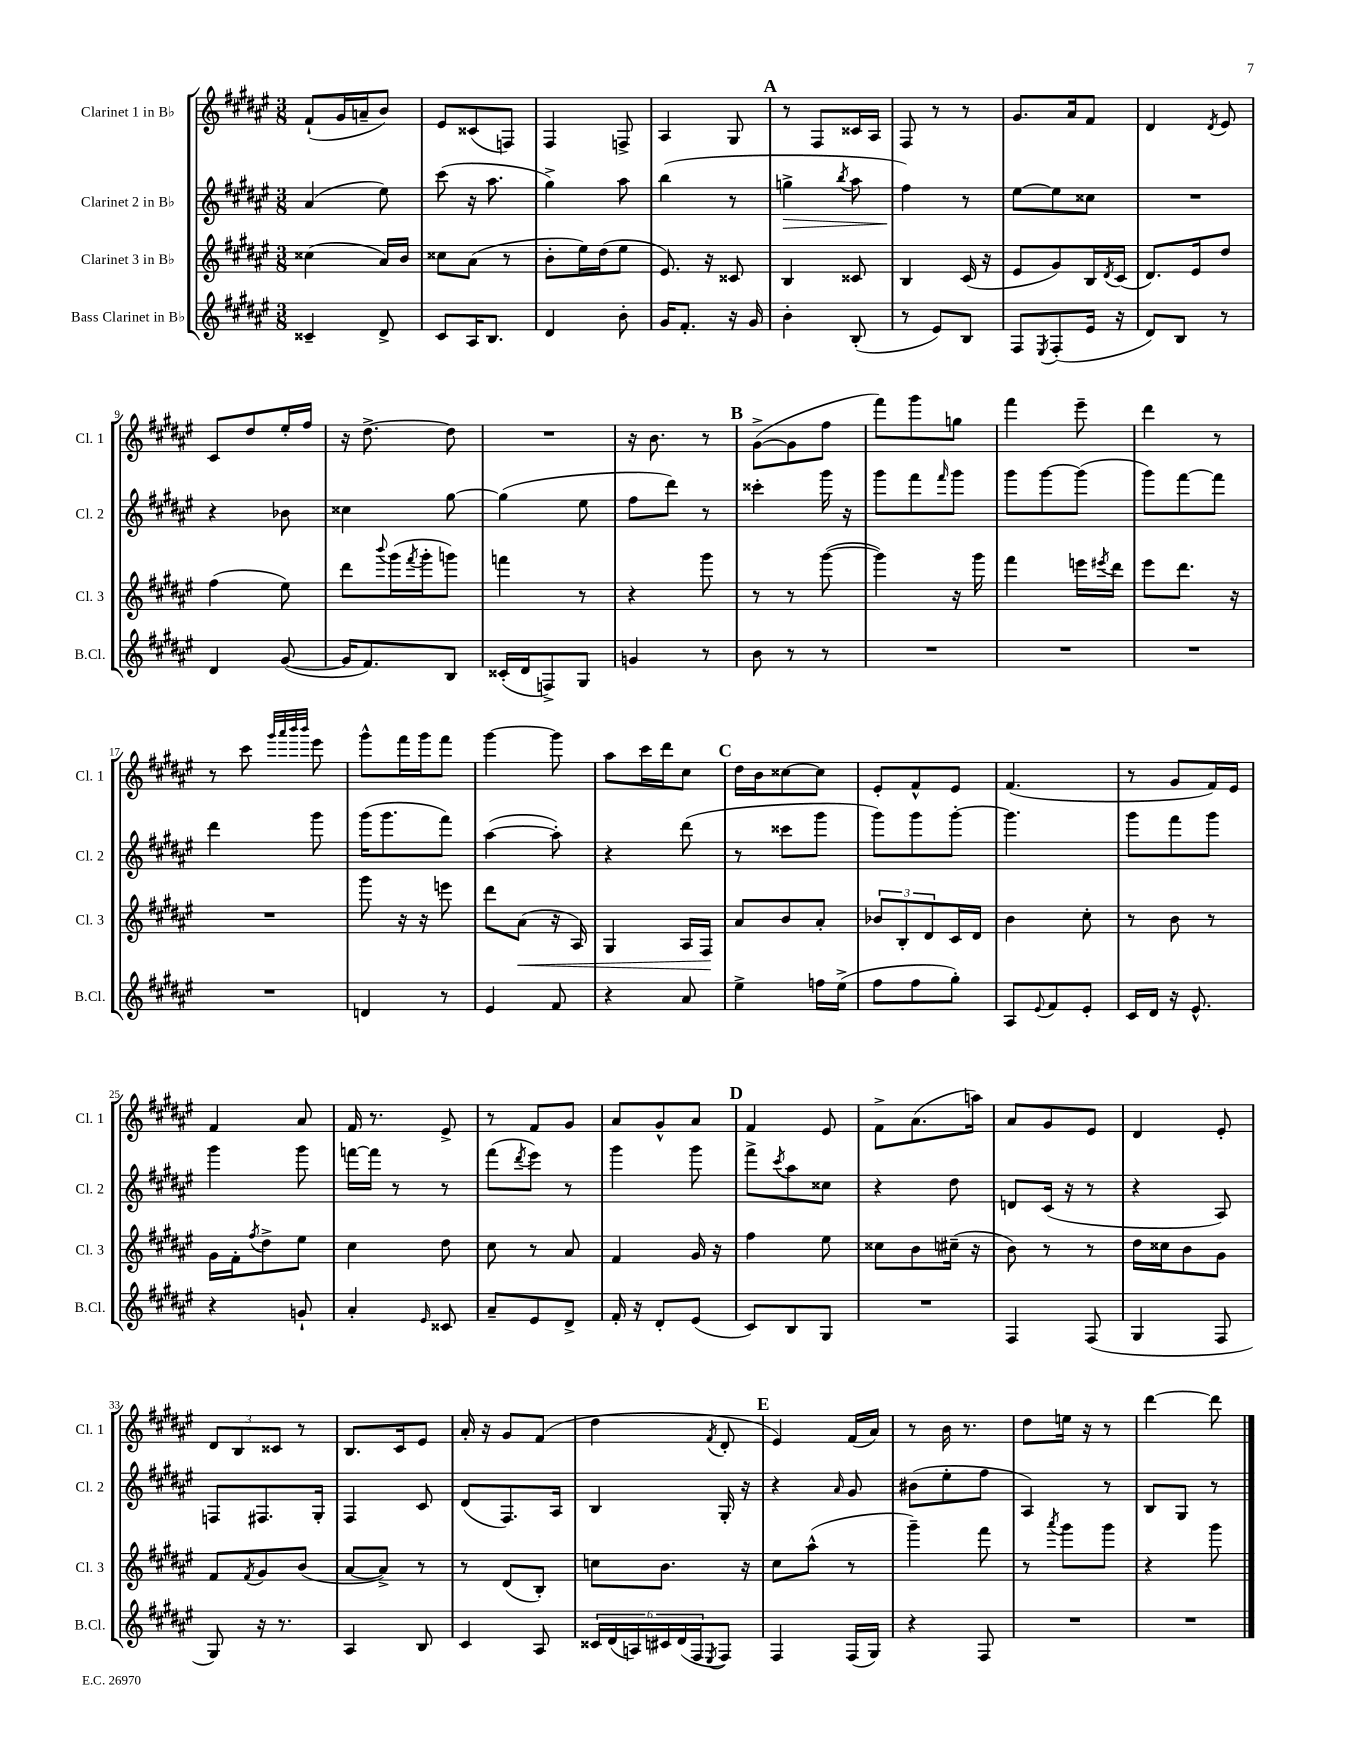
<<
\new StaffGroup <<
\new Staff = "s0" \with { instrumentName = "Clarinet 1 in Bb" shortInstrumentName = "Cl. 1" } {
    \clef treble \key fis \major \numericTimeSignature \time 3/8
    fis'8-!( gis'16 a'16-- b'8) |
    eis'8 cisis'8( f8) |
    fis4 f8-> |
    ais4 gis8 |
    \mark \markup { \bold "A" } r8 fis8 cisis'16 ais16 |
    fis8 r8 r8 |
    gis'8. ais'16 fis'8 |
    dis'4 \acciaccatura { dis'8 } eis'8 |
    cis'8 dis''8 eis''16-. fis''16 |
    r16 dis''8.~-> dis''8 |
    R4. |
    r16 b'8. r8 |
    \mark \markup { \bold "B" } gis'8~->( gis'8 fis''8 |
    fis'''8) gis'''8 g''8 |
    fis'''4 eis'''8-- |
    dis'''4 r8 |
    r8 cis'''8 \grace { gis'''32 ais'''32 b'''32 b'''32 } eis'''8 |
    gis'''8-^ fis'''16 gis'''16 fis'''8 |
    gis'''4~ gis'''8 |
    ais''8 cis'''16 dis'''16 cis''8 |
    \mark \markup { \bold "C" } dis''16 b'16 cisis''8~ cisis''8 |
    eis'8-. fis'8-^ eis'8 |
    fis'4.( |
    r8 gis'8 fis'16) eis'16 |
    fis'4 ais'8 |
    fis'16 r8. eis'8-> |
    r8 fis'8 gis'8 |
    ais'8 gis'8-^ ais'8 |
    \mark \markup { \bold "D" } fis'4 eis'8 |
    fis'8-> ais'8.( a''16) |
    ais'8 gis'8 eis'8 |
    dis'4 eis'8-. |
    \tuplet 3/2 { dis'8 b8 cisis'8 } r8 |
    b8. cis'16 eis'8 |
    ais'16-. r16 gis'8 fis'8( |
    dis''4 \acciaccatura { fis'8 } dis'8-. |
    \mark \markup { \bold "E" } eis'4) fis'16( ais'16) |
    r8 b'16 r8. |
    dis''8 e''16 r16 r8 |
    dis'''4~ dis'''8 \bar "|." |
}
\new Staff = "s1" \with { instrumentName = "Clarinet 2 in Bb" shortInstrumentName = "Cl. 2" } {
    \clef treble \key fis \major \numericTimeSignature \time 3/8
    ais'4( eis''8) |
    cis'''8( r16 ais''8. |
    gis''4->) ais''8 |
    b''4( r8 |
    \mark \markup { \bold "A" } g''4->\> \acciaccatura { b''8 } ais''8 |
    fis''4\!) r8 |
    eis''8~ eis''8 cisis''8 |
    R4. |
    r4 bes'8 |
    cisis''4 gis''8~ |
    gis''4( eis''8 |
    fis''8 dis'''8) r8 |
    \mark \markup { \bold "B" } cisis'''4-. gis'''16 r16 |
    gis'''8 fis'''8 \grace { fis'''16 } gis'''8 |
    gis'''8 gis'''8~ gis'''8( |
    gis'''8) fis'''8~ fis'''8 |
    dis'''4 gis'''8 |
    gis'''16( gis'''8. fis'''8) |
    ais''4~( ais''8-.) |
    r4 dis'''8( |
    \mark \markup { \bold "C" } r8 cisis'''8 gis'''8 |
    gis'''8) gis'''8 gis'''8~-. |
    gis'''4. |
    gis'''8 fis'''8 gis'''8 |
    gis'''4 gis'''8 |
    f'''16~ f'''16 r8 r8 |
    fis'''8( \acciaccatura { dis'''8 } eis'''8) r8 |
    gis'''4 gis'''8 |
    \mark \markup { \bold "D" } fis'''8-> \acciaccatura { cis'''8 } ais''8 cisis''8 |
    r4 dis''8 |
    d'8 cis'16( r16 r8 |
    r4 ais8) |
    f8 fis8. gis16-. |
    fis4 cis'8 |
    dis'8( fis8.) ais16 |
    b4 gis16-. r16 |
    \mark \markup { \bold "E" } r4 \grace { ais'16 } gis'8 |
    bis'8( eis''8-. fis''8 |
    ais4) r8 |
    b8 gis8 r8 \bar "|." |
}
\new Staff = "s2" \with { instrumentName = "Clarinet 3 in Bb" shortInstrumentName = "Cl. 3" } {
    \clef treble \key fis \major \numericTimeSignature \time 3/8
    cisis''4( ais'16) b'16 |
    cisis''8 ais'8( r8 |
    b'8-. eis''16) dis''16( eis''8 |
    eis'8.) r16 cisis'8 |
    \mark \markup { \bold "A" } b4 cisis'8 |
    b4 cis'16( r16 |
    eis'8 gis'8) b16 \acciaccatura { dis'8 } cis'16( |
    dis'8.) eis'16 dis''8 |
    fis''4( eis''8) |
    dis'''8 \appoggiatura { b'''8 } gis'''16( \acciaccatura { fis'''8 } gis'''16-. g'''8) |
    f'''4 r8 |
    r4 gis'''8 |
    \mark \markup { \bold "B" } r8 r8 gis'''8~( |
    gis'''4) r16 gis'''16 |
    fis'''4 e'''16 \acciaccatura { eis'''8 } dis'''16 |
    eis'''8 dis'''8. r16 |
    R4. |
    gis'''8 r16 r16 e'''8 |
    dis'''8 ais'8\<( r16 ais16) |
    gis4 ais16 fis16\! |
    \mark \markup { \bold "C" } ais'8 b'8 ais'8-. |
    \tuplet 3/2 { bes'8 b8-. dis'8 } cis'16 dis'16 |
    b'4 cis''8-. |
    r8 b'8 r8 |
    gis'16 fis'16-. \acciaccatura { fis''8 } dis''8-> eis''8 |
    cis''4 dis''8 |
    cis''8 r8 ais'8 |
    fis'4 gis'16 r16 |
    \mark \markup { \bold "D" } fis''4 eis''8 |
    cisis''8 b'8 cis''16--( r16 |
    b'8) r8 r8 |
    dis''16 cisis''16 b'8 gis'8 |
    fis'8 \acciaccatura { fis'8 } gis'8 b'8( |
    ais'8~ ais'8->) r8 |
    r8 dis'8( b8-.) |
    c''8 b'8. r16 |
    \mark \markup { \bold "E" } cis''8 ais''8-^( r8 |
    gis'''4--) fis'''8 |
    r8 \acciaccatura { ais'''8 } gis'''8 gis'''8 |
    r4 gis'''8 \bar "|." |
}
\new Staff = "s3" \with { instrumentName = "Bass Clarinet in Bb" shortInstrumentName = "B.Cl." } {
    \clef treble \key fis \major \numericTimeSignature \time 3/8
    cisis'4-- dis'8-> |
    cis'8 ais16 b8. |
    dis'4 b'8-. |
    gis'16 fis'8.-. r16 gis'16 |
    \mark \markup { \bold "A" } b'4-. b8-.( |
    r8 eis'8) b8 |
    fis8 \acciaccatura { eis8 } fis8-.( eis'16 r16 |
    dis'8) b8 r8 |
    dis'4 gis'8~( |
    gis'16 fis'8.) b8 |
    cisis'16-.( dis'16 f8->) gis8 |
    g'4 r8 |
    \mark \markup { \bold "B" } b'8 r8 r8 |
    R4. |
    R4. |
    R4. |
    R4. |
    d'4 r8 |
    eis'4 fis'8 |
    r4 ais'8 |
    \mark \markup { \bold "C" } eis''4-> f''16 eis''16->( |
    fis''8 fis''8 gis''8-.) |
    ais8 \appoggiatura { eis'8 } fis'8 eis'8-. |
    cis'16 dis'16 r16 eis'8.-^ |
    r4 g'8-! |
    ais'4-. \grace { eis'16 } cisis'8 |
    ais'8-- eis'8 dis'8-> |
    fis'16-. r16 dis'8-. eis'8( |
    \mark \markup { \bold "D" } cis'8) b8 gis8 |
    R4. |
    fis4 fis8( |
    gis4 fis8 |
    gis8) r16 r8. |
    ais4 b8 |
    cis'4 ais8 |
    \tuplet 6/4 { cisis'16 dis'16( a16) cis'16 dis'16( fis16 } \acciaccatura { eis8 } fis8) |
    \mark \markup { \bold "E" } fis4 fis16( gis16) |
    r4 fis8 |
    R4. |
    R4. \bar "|." |
}
>>
>>
